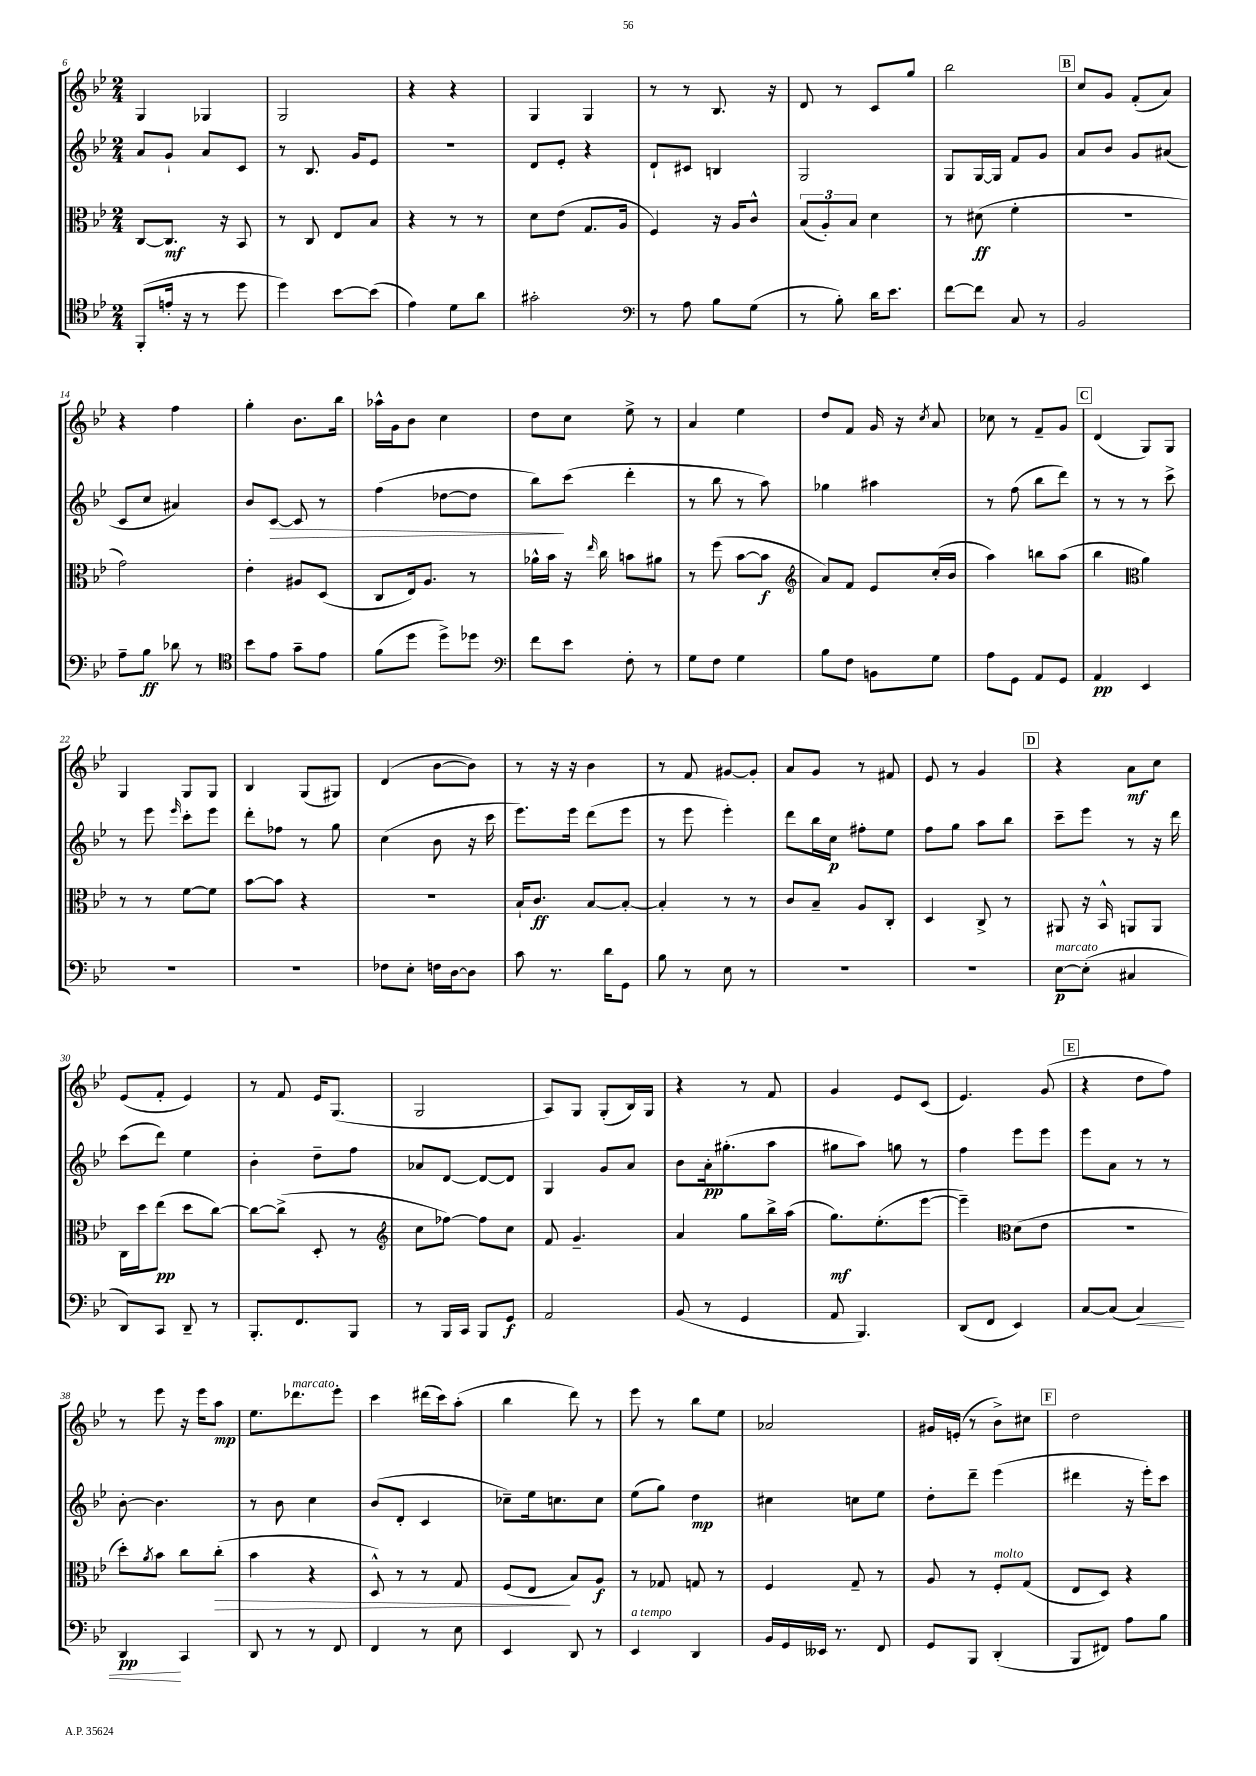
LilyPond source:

<<
\new StaffGroup <<
\new Staff = "s0" {
    \clef treble \key bes \major \numericTimeSignature \time 2/4
    g4 ges4 |
    g2 |
    r4 r4 |
    g4 g4 |
    r8 r8 bes8. r16 |
    d'8 r8 c'8 g''8 |
    bes''2 |
    \mark \markup { \box "B" } c''8 g'8 f'8-.( a'8) |
    r4 f''4 |
    g''4-. bes'8. bes''16 |
    aes''16-^ g'16 bes'8 c''4 |
    d''8 c''8 ees''8-> r8 |
    a'4 ees''4 |
    d''8 f'8 g'16 r16 \acciaccatura { c''8 } a'8 |
    ces''8 r8 f'8-- g'8 |
    \mark \markup { \box "C" } d'4( g8) g8 |
    g4 g8 g8 |
    bes4 g8( gis8) |
    d'4( bes'8~ bes'8) |
    r8 r16 r16 bes'4 |
    r8 f'8 gis'8~ gis'8-. |
    a'8 g'8 r8 fis'8 |
    ees'8 r8 g'4 |
    \mark \markup { \box "D" } r4 a'8\mf c''8 |
    ees'8( f'8-. ees'4) |
    r8 f'8 ees'16 g8.( |
    g2 |
    a8) g8 g8-.( bes16) g16 |
    r4 r8 f'8 |
    g'4 ees'8 c'8( |
    ees'4.) g'8( |
    \mark \markup { \box "E" } r4 d''8 f''8) |
    r8 ees'''8 r16 ees'''16 a''8\mp |
    ees''8. des'''8.^\markup { \italic "marcato" } ees'''8-. |
    c'''4 dis'''16( c'''16) a''8-.( |
    bes''4 d'''8) r8 |
    ees'''8 r8 bes''8 ees''8 |
    aes'2 |
    gis'16 e'16-.( r8 bes'8->) cis''8 |
    \mark \markup { \box "F" } d''2 \bar "|." |
}
\new Staff = "s1" {
    \clef treble \key bes \major \numericTimeSignature \time 2/4
    a'8 g'8-! a'8 c'8 |
    r8 bes8. g'16 ees'8 |
    r2 |
    d'8 ees'8-. r4 |
    d'8-! cis'8 b4 |
    g2 |
    g8 g16~ g16 f'8 g'8 |
    \mark \markup { \box "B" } a'8 bes'8 g'8 ais'8( |
    c'8 c''8 ais'4) |
    bes'8 c'8~\> c'8 r8 |
    f''4( des''8~ des''8 |
    bes''8\!) c'''8( d'''4-. |
    r8 bes''8 r8 a''8) |
    ges''4 ais''4 |
    r8 f''8( bes''8 d'''8) |
    \mark \markup { \box "C" } r8 r8 r8 c'''8-> |
    r8 ees'''8 \grace { ees'''16 } c'''8-. ees'''8 |
    d'''8-. fes''8 r8 g''8 |
    c''4( bes'8 r16 c'''16 |
    ees'''8.) ees'''16 d'''8( ees'''8 |
    r8 ees'''8 ees'''4-.) |
    d'''8 bes''16 c''16\p fis''8-. ees''8 |
    f''8 g''8 a''8 bes''8 |
    \mark \markup { \box "D" } c'''8-- ees'''8 r8 r16 d'''16 |
    c'''8( d'''8) ees''4 |
    bes'4-. d''8-- f''8 |
    aes'8 d'8~ d'8~ d'8 |
    g4 g'8 a'8 |
    bes'8 a'16-.\pp gis''8.-.( a''8 |
    gis''8 a''8) g''8 r8 |
    f''4 ees'''8 ees'''8 |
    \mark \markup { \box "E" } ees'''8 a'8 r8 r8 |
    bes'8~-. bes'4. |
    r8 bes'8 c''4 |
    bes'8( d'8-. c'4 |
    ces''8--) ees''16 c''8. c''8 |
    ees''8( g''8) d''4\mp |
    cis''4 c''8 ees''8 |
    d''8-. d'''8-- ees'''4( |
    \mark \markup { \box "F" } dis'''4 r16 ees'''16-.) c'''8 \bar "|." |
}
\new Staff = "s2" {
    \clef alto \key bes \major \numericTimeSignature \time 2/4
    c8~ c8.\mf r16 bes,8 |
    r8 c8 ees8 bes8 |
    r4 r8 r8 |
    d'8 ees'8( g8. a16 |
    f4) r16 a16 c'8-^ |
    \tuplet 3/2 { bes8( a8-.) bes8 } d'4 |
    r8 dis'8\ff( f'4-. |
    \mark \markup { \box "B" } r2 |
    g'2) |
    ees'4-. ais8 d8( |
    c8 ees16) a8. r8 |
    aes'16-^ bes'16 r16 \grace { ees''16 } c''16 b'8 ais'8 |
    r8 f''8( bes'8~ bes'8\f |
    \clef treble a'8) f'8 ees'8 c''16-.( bes'16 |
    a''4) b''8 a''8( |
    \mark \markup { \box "C" } bes''4 \clef alto a'4) |
    r8 r8 f'8~ f'8 |
    bes'8~ bes'8 r4 |
    r2 |
    bes16-! c'8.\ff bes8~ bes8~-. |
    bes4-. r8 r8 |
    c'8 bes8-- a8 c8-. |
    d4 c8-> r8 |
    \mark \markup { \box "D" } ais,8 r16 bes,16-^ a,8 a,8 |
    c16 d''16 ees''8\pp( d''8 c''8~) |
    c''8~ c''8->( d8-. r8 |
    \clef treble c''8 fes''8~) fes''8 c''8 |
    f'8 g'4.-- |
    a'4 g''8 bes''16-> a''16( |
    g''8.\mf) ees''8.-.( ees'''8~ |
    ees'''4--) \clef alto d'8( ees'8 |
    \mark \markup { \box "E" } R2 |
    d''8-.) \acciaccatura { a'8 } bes'8 c''8 c''8-.\>( |
    bes'4 r4 |
    d8-^) r8 r8 g8 |
    f8( ees8\! bes8) a8\f |
    r8 ges8 g8 r8 |
    f4 g8-- r8 |
    a8 r8 f8-.^\markup { \italic "molto" } g8( |
    \mark \markup { \box "F" } ees8 d8) r4 \bar "|." |
}
\new Staff = "s3" {
    \clef tenor \key bes \major \numericTimeSignature \time 2/4
    f,8-.( e'16-. r16 r8 d''8 |
    d''4) bes'8~ bes'8( |
    ees'4) d'8 a'8 |
    gis'2-. |
    \clef bass r8 a8 bes8 g8( |
    r8 bes8-.) d'16 ees'8. |
    f'8~ f'8 c8 r8 |
    \mark \markup { \box "B" } bes,2 |
    a8-- bes8\ff des'8 r8 |
    \clef tenor bes'8 ees'8 g'8-- ees'8 |
    f'8( d''8 d''8->) des''8 |
    \clef bass f'8 ees'8 f8-. r8 |
    g8 f8 g4 |
    bes8 f8 b,8 g8 |
    a8 g,8 a,8 g,8 |
    \mark \markup { \box "C" } a,4\pp ees,4 |
    R2 |
    R2 |
    fes8 ees8-. f16 d16~ d8 |
    c'8 r8. d'16 g,8 |
    bes8 r8 ees8 r8 |
    R2 |
    R2 |
    \mark \markup { \box "D" } ees8~\p^\markup { \italic "marcato" } ees8-.( cis4 |
    d,8) c,8 d,8-- r8 |
    bes,,8.-. f,8. bes,,8 |
    r8 bes,,16 c,16 bes,,8 g,8\f |
    a,2 |
    bes,8( r8 g,4 |
    a,8 bes,,4.) |
    d,8( f,8 ees,4) |
    \mark \markup { \box "E" } c8~ c8( c4\<) |
    d,4\pp\! c,4 |
    d,8 r8 r8 f,8 |
    f,4 r8 ees8 |
    ees,4 d,8 r8 |
    ees,4^\markup { \italic "a tempo" } d,4 |
    bes,16 g,16 eeses,16 r8. f,8 |
    g,8 bes,,8 d,4-.( |
    \mark \markup { \box "F" } bes,,8 fis,8) a8 bes8 \bar "|." |
}
>>
>>
\layout { \context { \Score currentBarNumber = #6 } }
